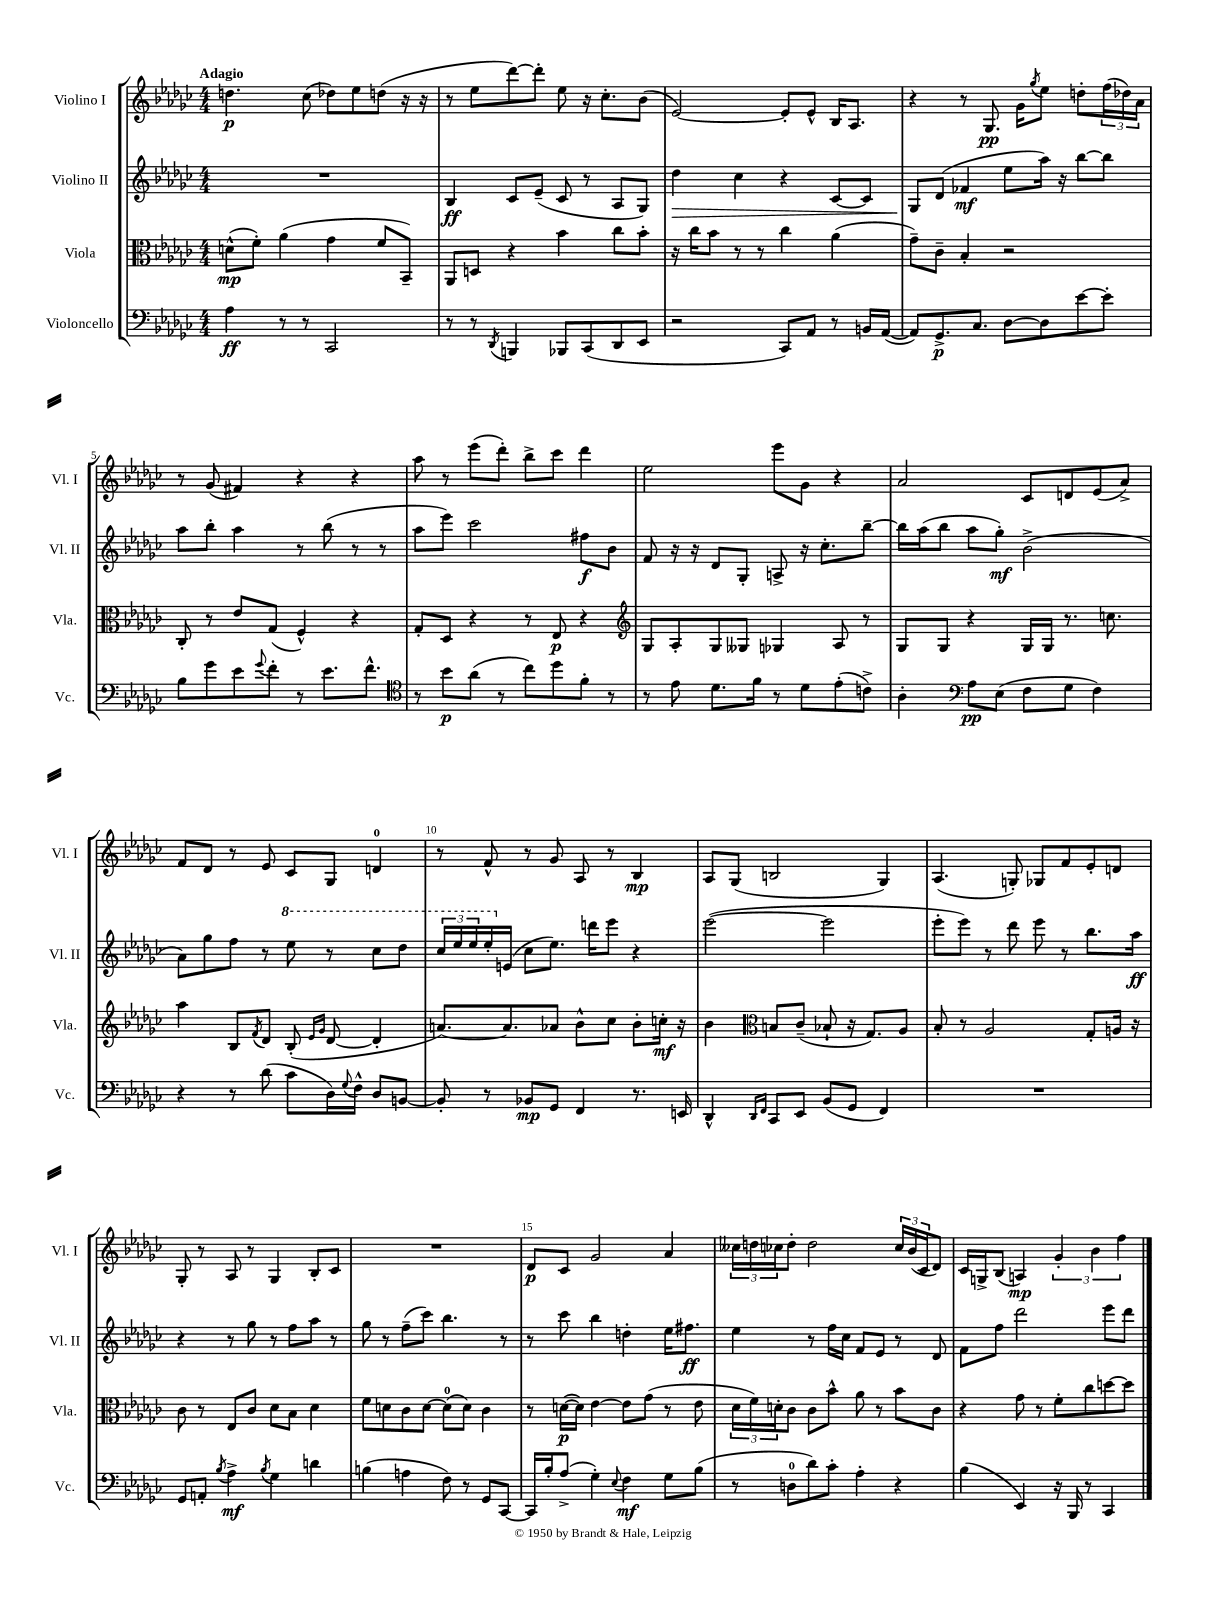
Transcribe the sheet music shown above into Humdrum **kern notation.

**kern	**kern	**kern	**kern
*staff4	*staff3	*staff2	*staff1
*clefF4	*clefC3	*clefG2	*clefG2
*k[b-e-a-d-g-c-]	*k[b-e-a-d-g-c-]	*k[b-e-a-d-g-c-]	*k[b-e-a-d-g-c-]
*M4/4	*M4/4	*M4/4	*M4/4
4A-	(8d^^	1r	4.dd
.	8f')	.	.
8r	(4a-	.	.
8r	.	.	(8cc-
2CC-	4g-	.	8dd-)
.	.	.	8ee-
.	8f	.	(8dd
.	8BB-~)	.	16r
.	.	.	16r
=	=	=	=
8r	8AA-	4B-	8r
8r	8D	.	8ee-
8qDD-	.	.	.
4BBB	4r	8c-	[8ddd-)
.	.	(8e-~	8ddd-']
8BBB-	4b-	8c-	8ee-
(8CC-	.	8r	16r
.	.	.	8.cc-'
8DD-	8cc-	8A-	.
8EE-	8b-'	8G-)	(8b-
=	=	=	=
2r	16r	4dd-	[2e-)
.	16cc-	.	.
.	8b-	.	.
.	8r	4cc-	.
.	8r	.	.
8CC-)	4cc-	4r	8e-']
8AA-	.	.	8e-^^
8r	(4a-	[8c-	16B-
.	.	.	8.A-
16BB	.	8c-]	.
([16AA-	.	.	.
=	=	=	=
8AA-])	8g-~)	8G-	4r
8.GG-^	8c-~	(8d-	.
.	4B-'	4f-	8r
8.C-	.	.	.
.	.	.	8.G-
[8D-	2r	8ee-	.
.	.	.	16g-
.	.	.	8qgg-
8D-]	.	16aa-)	8ee-
.	.	16r	.
[8e-	.	[8bb-	8dd'
8e-']	.	8bb-]	(24ff
.	.	.	24dd-)
.	.	.	24a-
=	=	=	=
8B-	8C-'	8aa-	8r
8g-	8r	8bb-'	(8g-
8e-	8e-	4aa-	4f#)
8qqg-	.	.	.
8f'	(8G-	.	.
8r	4F^^)	8r	4r
8.e-	.	(8bb-	.
.	4r	8r	4r
8.f^^	.	.	.
.	.	8r	.
=	=	=	=
*clefC4	*	*	*
8r	8G-'	8aa-	8aa-
8b-	8D-	8eee-)	8r
(8a-	4r	2ccc-	(8eee-
8r	.	.	8ddd-')
8cc-)	8r	.	8bb-^
8dd-	8E-	.	8ccc-
8f'	4r	8ff#	4ddd-
8r	.	8b-	.
=	=	=	=
*	*clefG2	*	*
8r	8G-	8f	2ee-
8e-	8A-'	16r	.
.	.	16r	.
8.d-	8G-	8d-	.
.	8G--	8G-'	.
16f	.	.	.
8r	4G-	8A^	8eee-
8d-	.	16r	8g-
.	.	8.cc-'	.
(8e-'	8A-	.	4r
8c^)	8r	[8bb-~	.
=	=	=	=
4A-'	8G-	16bb-]	2a-
.	.	(16aa-	.
.	8G-	8bb-	.
*clefF4	*	*	*
8A-	4r	8aa-	.
(8E-	.	8gg-')	.
8F	16G-	(2b-^	8c-
.	16G-	.	.
8G-	8.r	.	8d
4F)	.	.	(8e-
.	8.cc	.	.
.	.	.	8a-^)
=	=	=	=
4r	4aa-	8a-)	8f
.	.	8gg-	8d-
8r	8B-	8ff	8r
.	8qf	.	.
(8d-	8d-	8r	8e-
8c-	(8B-'	8eee-	8c-
.	16qqe-	.	.
.	16qqg-	.	.
16D-)	[8d-	8r	8G-
8qqG-	.	.	.
16F^^	.	.	.
8D-	4d-']	8ccc-	4d
[8BB	.	8ddd-	.
=	=	=	=
8BB']	[8.a)	24ccc-	8r
.	.	24eee-	.
.	.	24eee-	.
8r	.	16eee-'	8f^^
.	8.a]	(16e	.
8BB-	.	8cc-	8r
8GG-	8a-	8.ee-)	8g-
4FF	8b-^^	.	8A-
.	.	16ddd	.
.	8cc-	8eee-	8r
8.r	8b-'	4r	4B-
.	16cc'	.	.
16EE	16r	.	.
=	=	=	=
4DD-^^	4b-	([2eee-	8A-
.	.	.	(8G-
*	*clefC3	*	*
16qqDD-	.	.	.
16qqFF	.	.	.
8CC-	8B	.	2B
8EE-	(8c-~	.	.
(8BB-	8B-`	2eee-]	.
8GG-	16r	.	.
.	8.G-)	.	.
4FF)	.	.	4G-)
.	8A-	.	.
=	=	=	=
1r	8B-'	8eee-'	(4.A-
.	8r	8eee-)	.
.	2A-	8r	.
.	.	8ddd-	8G')
.	.	8eee-	8G-
.	.	8r	8f
.	8G-'	8.bb-	8e-'
.	16A	.	8d
.	16r	16aa-	.
=	=	=	=
8GG-	8c-	4r	8G-'
8AA'	8r	.	8r
8qB-	.	.	.
4A-^	8E-	8r	8A-
.	8c-	8gg-	8r
8qB-	.	.	.
4G-	8d-	8r	4G-
.	8B-	8ff	.
4d	4d-	8aa-	8B-'
.	.	8r	8c-
=	=	=	=
(4B	8f	8gg-	1r
.	8d	8r	.
4A	8c-	(8ff~	.
.	[8d	8ccc-)	.
8F)	(8d]	4.bb-	.
8r	8d)	.	.
8GG-	4c-	.	.
[8CC-	.	8r	.
=	=	=	=
16CC-]	8r	8r	8d-
16B-'	.	.	.
(8A-^	([16d	8ccc-	8c-
.	16d])	.	.
4G-')	[4e-	4bb-	2g-
8qqE-	.	.	.
4F	8e-]	4dd'	.
.	(8g-	.	.
8G-	8r	16ee-	4a-
.	.	8.ff#	.
(8B-	8e-	.	.
=	=	=	=
8r	24d-	4ee-	24cc--
.	24f)	.	24dd
.	24d'	.	24cc-
8D	8c-	.	8dd'
8d-)	8c-	8r	2dd
8c-'	8b-^^	16ff	.
.	.	16cc-	.
4A-'	8a-	8f	.
.	8r	8e-	.
4r	8b-	8r	24cc-
.	.	.	(24b-
.	.	.	24c-
.	8c-	8d-	8d-)
=	=	=	=
(4B-	4r	8f	16c-
.	.	.	16G^
.	.	8ff	(8B-
4EE-)	8g-	2ddd-	4A)
.	8r	.	.
16r	8f'	.	6g-'
16BBB-	.	.	.
8r	8cc-	.	.
.	.	.	6b-
4CC-	[8dd	8eee-	.
.	.	.	6ff
.	8dd]	8ddd-	.
==	==	==	==
*-	*-	*-	*-
